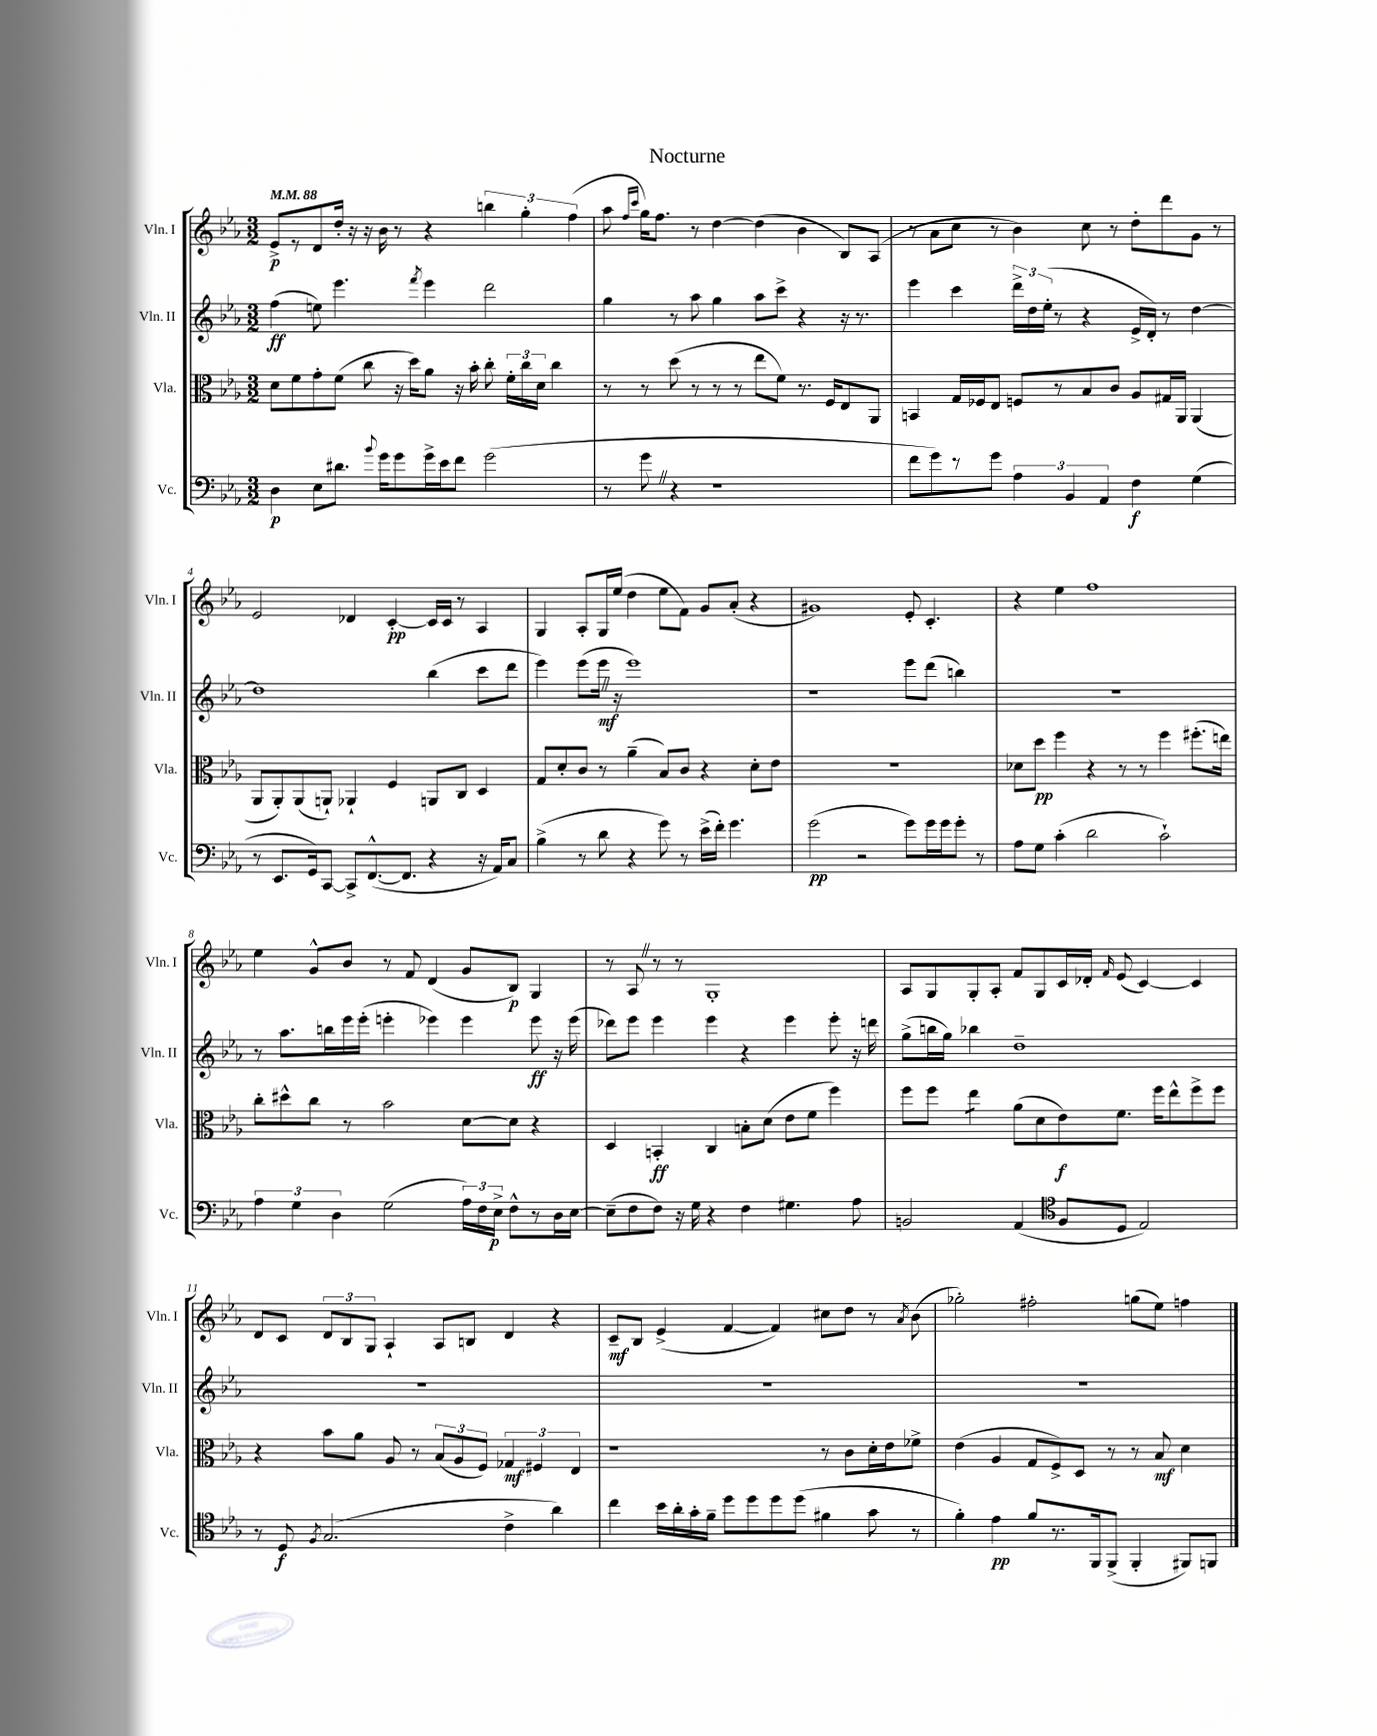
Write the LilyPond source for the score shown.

\header { title = "Nocturne" }
<<
\new StaffGroup <<
\new Staff = "s0" \with { instrumentName = "Vln. I" shortInstrumentName = "Vln. I" } {
    \clef treble \key ees \major \numericTimeSignature \time 3/2 \tempo 4 = 88
    \autoBeamOff ees'8[->\p r8 d'8 d''16]-. r16 r16 bes'16 r8 r4 \tuplet 3/2 { b''4 g''4-. f''4( } |
    aes''8 \grace { f''16[ c'''16] } g''16[) f''8.] r8 d''4~ d''4( bes'4 bes8[) aes8]( |
    r8 aes'8[ c''8] r8 bes'4) c''8 r8 d''8[-. d'''8 g'8] r8 |
    ees'2 des'4 c'4~-.\pp c'16[ c'16] r8 aes4 |
    g4 aes8[-. g16 ees''16]( d''4 ees''8[ f'8]) g'8[ aes'8]-.( r4 |
    gis'1) ees'8-. c'4.-. |
    r4 ees''4 f''1 |
    ees''4 g'8[-^ bes'8] r8 f'8 d'4( g'8[ bes8]\p) g4 |
    r8 aes8 \once \override BreathingSign.text = \markup { \musicglyph "scripts.caesura.straight" } \breathe r8 r8 g1-. |
    aes8[ g8 g8-. aes8]-. f'8[ g8 c'16 des'16]-. \grace { f'16 } ees'8( c'4~) c'4 |
    d'8[ c'8] \tuplet 3/2 { d'8[ bes8 g8] } aes4-! aes8[ b8] d'4 r4 |
    c'8[--\mf bes8] ees'4->( f'4~ f'4) cis''8[ d''8] r8 \acciaccatura { aes'8 } bes'8( |
    ges''2-.) fis''2-. g''8[( ees''8]) f''4 \bar "|." |
}
\new Staff = "s1" \with { instrumentName = "Vln. II" shortInstrumentName = "Vln. II" } {
    \clef treble \key ees \major \numericTimeSignature \time 3/2
    \autoBeamOff f''4\ff( e''8) ees'''4. \acciaccatura { f'''8 } ees'''4 d'''2 |
    g''4 r8 aes''8 g''4 aes''8[ c'''8]-> r4 r16 r8. |
    ees'''4 c'''4 \tuplet 3/2 { d'''16[-> d''16 ees''16]-.( } r8 r4 ees'16[-> d'16]-.) r8 d''4~ |
    d''1 bes''4( c'''8[ d'''8] |
    ees'''4) ees'''8[( ees'''16]\mf \once \override BreathingSign.text = \markup { \musicglyph "scripts.caesura.straight" } \breathe r16 ees'''1) |
    r1 ees'''8[ d'''8]( b''4) |
    R1. |
    r8 aes''8.[ b''16 ees'''16 ees'''16]-.( e'''4-. ees'''4) ees'''4 ees'''8\ff r16 ees'''16( |
    des'''8[) ees'''8] ees'''4 ees'''4 r4 ees'''4 ees'''8-. r16 d'''16 |
    g''8[->( b''16 g''16]) bes''4 d''1-- |
    R1. |
    R1. |
    R1. \bar "|." |
}
\new Staff = "s2" \with { instrumentName = "Vla." shortInstrumentName = "Vla." } {
    \clef alto \key ees \major \numericTimeSignature \time 3/2
    \autoBeamOff d'8[ f'8 g'8-. f'8]( c''8 r16 d''16[) aes'8] r16 bes'16-. c''8-. \tuplet 3/2 { f'16[-. c''16 d'16] } c''4 |
    r8 r8 d''8( r8 r8 r8 ees''8[ f'8]) r8. f16[ ees8 aes,8] |
    b,4 g16[ fes16 ees8] f8[ r8 bes8 c'8] aes8[ gis16 aes,16] aes,4( |
    aes,8[ aes,8-.) aes,8( a,8]-!) aes,4-! f4 a,8[ c8] d4 |
    g8[ d'8-. c'8] r8 aes'4--( bes8[) c'8] r4 d'8[-. ees'8] |
    R1. |
    des'8[ d''8]\pp f''4 r4 r8 r8 f''4 fis''8.[-.( e''16]) |
    c''8[-. dis''8-^ c''8] r8 bes'2 d'8[~ d'8] r4 |
    d4 b,4-.\ff c4 b8[-. d'8]( ees'8[ f'8] f''4) |
    f''8[ f''8] ees''4:8 aes'8[( d'8 ees'8\f) f'8.] f''16[ ees''8-^ f''8-> f''8] |
    r4 bes'8[ aes'8] aes8 r8 \tuplet 3/2 { bes8[( aes8 f8]) } \tuplet 3/2 { ges4\mf fis4 ees4 } |
    r1 r8 c'8[ d'16-. ees'16 fes'8]-> |
    ees'4( aes4 g8[ f8->) d8] r8 r8 bes8\mf d'4 \bar "|." |
}
\new Staff = "s3" \with { instrumentName = "Vc." shortInstrumentName = "Vc." } {
    \clef bass \key ees \major \numericTimeSignature \time 3/2
    \autoBeamOff d4\p ees8[ dis'8.] \appoggiatura { bes'8 } g'16[ g'8 g'16-> ees'16 f'8] g'2( |
    r8 g'8 \once \override BreathingSign.text = \markup { \musicglyph "scripts.caesura.straight" } \breathe r4 r1 |
    f'8[ g'8) r8 g'8] \tuplet 3/2 { aes4 bes,4 aes,4 } f4\f g4( |
    r8 ees,8.[ g,16) c,8]~ c,8[-> f,8.~-^( f,8.] r4 r16 aes,16[) c8] |
    bes4->( r8 d'8 r4 g'8) r8 ees'16[->( f'16]-.) g'4. |
    g'2\pp( r2 g'8[) g'16 g'16 g'8]-. r8 |
    aes8[ g8] c'4-.( d'2 c'2-!) |
    \tuplet 3/2 { aes4 g4 d4 } g2( \tuplet 3/2 { aes16[) f16 ees16]->\p } f8[-^ r8 d16 ees16]~ |
    ees8[--( f8 f8]) r16 g16 r4 f4 gis4. aes8 |
    b,2 aes,4( \clef tenor f8[ d8] ees2) |
    r8 d8\f \acciaccatura { f8 } g2.( c'4-> aes'4) |
    c''4 bes'16[ aes'16-. g'16-. f'16]-- d''8[ d''8 d''8 d''8]( fis'4 g'8 r8 |
    f'4-.) ees'4\pp f'8[ r8. f,16 f,8]->( f,4-. fis,8[) f,8] \bar "|." |
}
>>
>>
